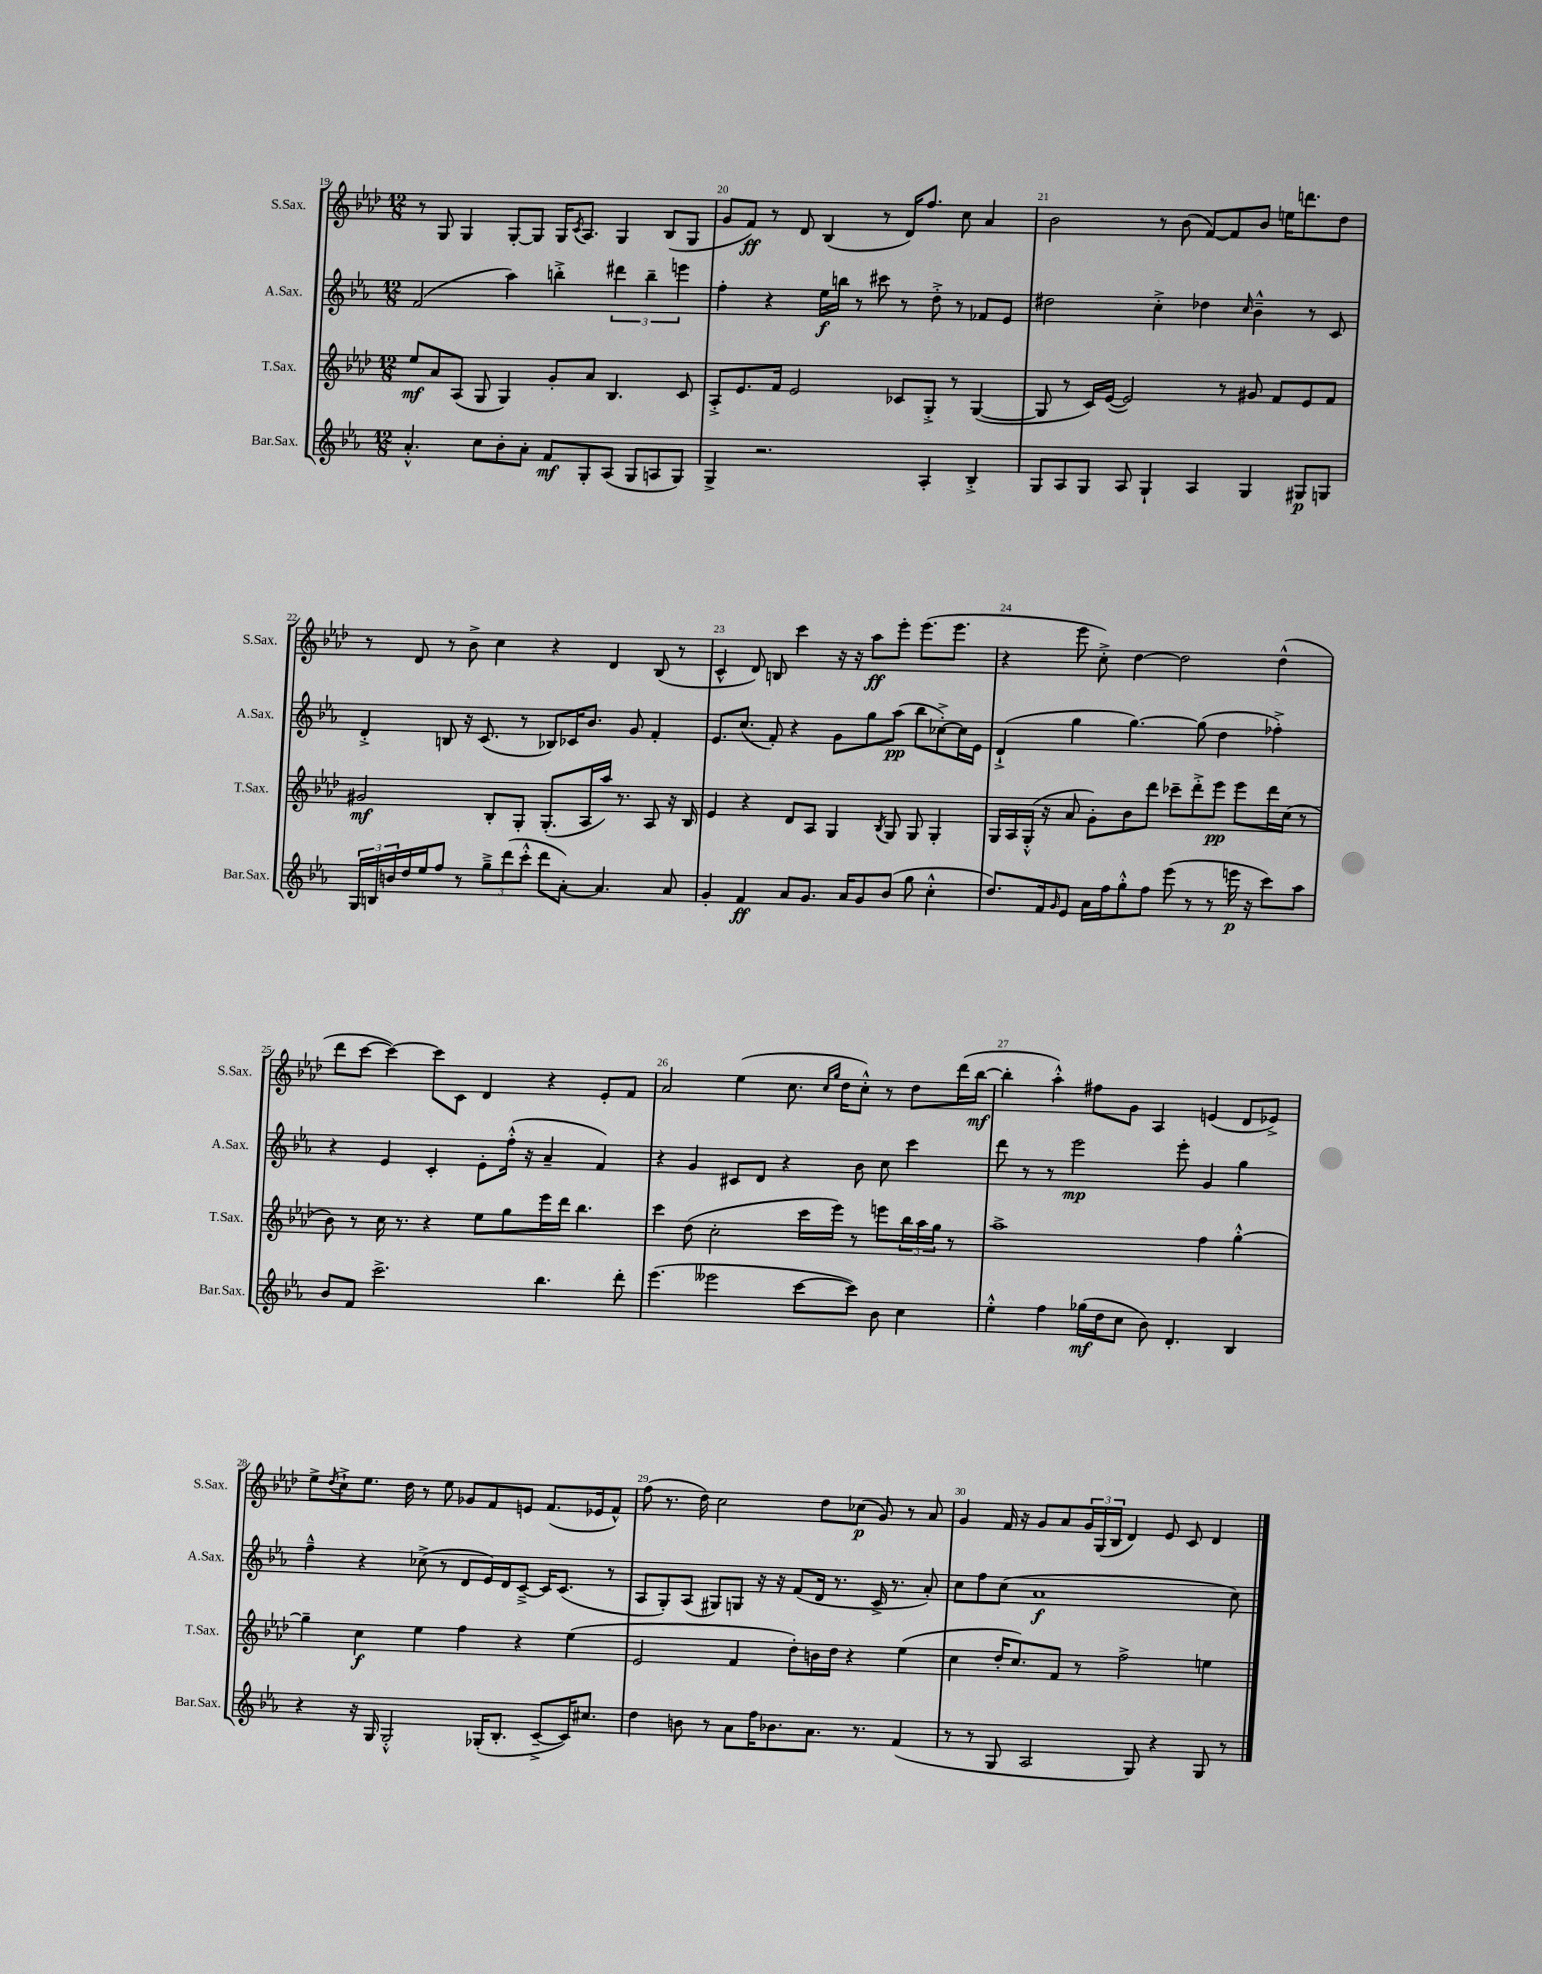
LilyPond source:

<<
\new StaffGroup <<
\new Staff = "s0" \with { instrumentName = "S.Sax." shortInstrumentName = "S.Sax." } {
    \clef treble \key aes \major \numericTimeSignature \time 12/8
    r8 g8 g4 g8~-. g8 g16 \acciaccatura { c'8 } aes8. g4 bes8( g8 |
    g'8 f'8\ff) r8 des'8 bes4( r8 des'16) f''8. c''8 aes'4 |
    bes'2 r8 bes'8( f'8~) f'8 bes'8 e''16 d'''8. des''8 |
    r8 des'8 r8 bes'8-> c''4 r4 des'4 bes8( r8 |
    c'4-^ des'8) b8 c'''4 r16 r16 aes''8\ff ees'''8-. ees'''8.( ees'''8. |
    r4 ees'''8 c''8-.->) des''4~ des''2 des''4-^( |
    des'''8 c'''8~ c'''4~) c'''8 c'8 des'4 r4 ees'8-. f'8 |
    aes'2 ees''4( c''8. \grace { c''16 g''16 } des''16 c''8-.-^) r8 des''8 des'''16( bes''16~\mf |
    bes''4-. aes''4-.-^) fis''8 g'8 aes4 e'4( des'8 ees'8->) |
    ees''8-> \acciaccatura { des''8 } c''8-!-> ees''8. des''16 r8 ees''8 ges'8 f'8 e'8 f'8.( ees'16 f'8-^) |
    f''8( r8. des''16) c''2 des''8 ces''8\p( g'8) r8 aes'8 |
    g'4 f'16 r16 g'8 aes'8 \tuplet 3/2 { g'16 g16( bes16 } des'4) ees'8 c'8 des'4 \bar "|." |
}
\new Staff = "s1" \with { instrumentName = "A.Sax." shortInstrumentName = "A.Sax." } {
    \clef treble \key ees \major \numericTimeSignature \time 12/8
    f'2( aes''4) b''4-.-> \tuplet 3/2 { dis'''4 b''4-- e'''4 } |
    f''4-. r4 ees''16\f b''16 r8 cis'''8 r8 d''8-.-> r8 fes'8 ees'8 |
    dis''2 c''4-.-> des''4 \grace { c''16 } bes'4---^ r8 c'8 |
    d'4-.-> b8 r16 c'8.( r8 bes8) ces'16 bes'8. g'8 f'4-. |
    ees'8. c''8.( f'8-.) r4 g'8 g''8 aes''8\pp( bes''8 ces''8~-.->) ces''16 ees'16 |
    d'4-!->( g''4 g''4.~) g''8( d''4 fes''4-.->) |
    r4 ees'4 c'4-. ees'8-. f''16-.-^( r16 aes'4-- f'4) |
    r4 g'4 cis'8 d'8 r4 bes'8 c''8 c'''4 |
    d'''8 r8 r8 ees'''2\mp ees'''8-. g'4 g''4 |
    f''4---^ r4 ces''8->( r8 d'8 ees'16) d'16 c'8~---> c'16 c'8.( r8 |
    aes8 g8-.) aes8( gis8) g8 r16 r16 f'8( d'16 r8. c'16-> r8. aes'8-.) |
    c''8 f''8 c''8( aes'1\f c''8) \bar "|." |
}
\new Staff = "s2" \with { instrumentName = "T.Sax." shortInstrumentName = "T.Sax." } {
    \clef treble \key aes \major \numericTimeSignature \time 12/8
    ees''8\mf aes'8 aes8( g8 g4) g'8-. aes'8 bes4. c'8 |
    aes8-.-> ees'8. f'16 ees'2 ces'8 g8-.-> r8 g4~( |
    g8 r8 c'16) ees'16~( ees'2) r8 gis'8 f'8 ees'8 f'8 |
    gis'2\mf bes8-. g8-. g8.-.( aes16 aes''16) r8. aes8 r16 bes16 |
    ees'4 r4 des'8 aes8 g4 \acciaccatura { bes8 } g8 g8 g4-. |
    g16 aes16 g16-.-^( r16 aes'8 g'8-.) bes'8 des'''8 ces'''8-- des'''8-.-> ees'''8\pp ees'''8 des'''16 c''16( r8 |
    bes'8) r8 c''16 r8. r4 ees''8 g''8 ees'''16 des'''16 bes''4. |
    c'''4 des''8( c''2-. c'''16 ees'''16) r8 e'''8 \tuplet 3/2 { bes''16 aes''16 g''16 } r8 |
    aes''1-> f''4 g''4~-.-^ |
    g''4-- c''4\f ees''4 f''4 r4 ees''4( |
    ees'2 f'4 des''8-.) b'16 des''16 r4 ees''4( |
    c''4 des''16-. c''8.) f'8 r8 f''2-> e''4 \bar "|." |
}
\new Staff = "s3" \with { instrumentName = "Bar.Sax." shortInstrumentName = "Bar.Sax." } {
    \clef treble \key ees \major \numericTimeSignature \time 12/8
    aes'4.-.-^ c''8 bes'8-. aes'8-. f'8\mf g8-. aes8( g8 a8 g8) |
    g4-> r2. aes4-. bes4-.-> |
    g8 aes8 g8 aes8 g4-! aes4 g4 gis8\p g8 |
    \tuplet 3/2 { g16 b16 b'16 } d''16 ees''16 f''8 r8 \tuplet 3/2 { g''8---> d'''8( c'''8-.-^ } d'''8 aes'8~-.) aes'4. aes'8 |
    g'4-. f'4\ff aes'8 g'8. aes'16 g'8 bes'8( g''8 c''4-.-^ |
    d''8.) f'16 \grace { g'16 } ees'8 aes'16 f''16 g''8-.-^ f''8 ees'''8( r8 r8 e'''16\p r16 c'''8) aes''8 |
    bes'8 f'8 c'''2.-> bes''4. d'''8-. |
    ees'''4.( eeses'''2 c'''8~ c'''8) bes'8 c''4 |
    ees''4-.-^ f''4 ges''16\mf( d''16 c''8 bes'8) d'4.-. bes4 |
    r4 r16 g16 g2-.-^ ges16-.( bes8.-. c'8~---> c'16) cis''8. |
    d''4 b'8 r8 aes'8 f''16 bes'8. aes'8. r8. f'4( |
    r8 r8 g8 aes2 g8) r4 g8 r8 \bar "|." |
}
>>
>>
\layout { \context { \Score currentBarNumber = #19 \override BarNumber.break-visibility = ##(#f #t #t) barNumberVisibility = #all-bar-numbers-visible } }
